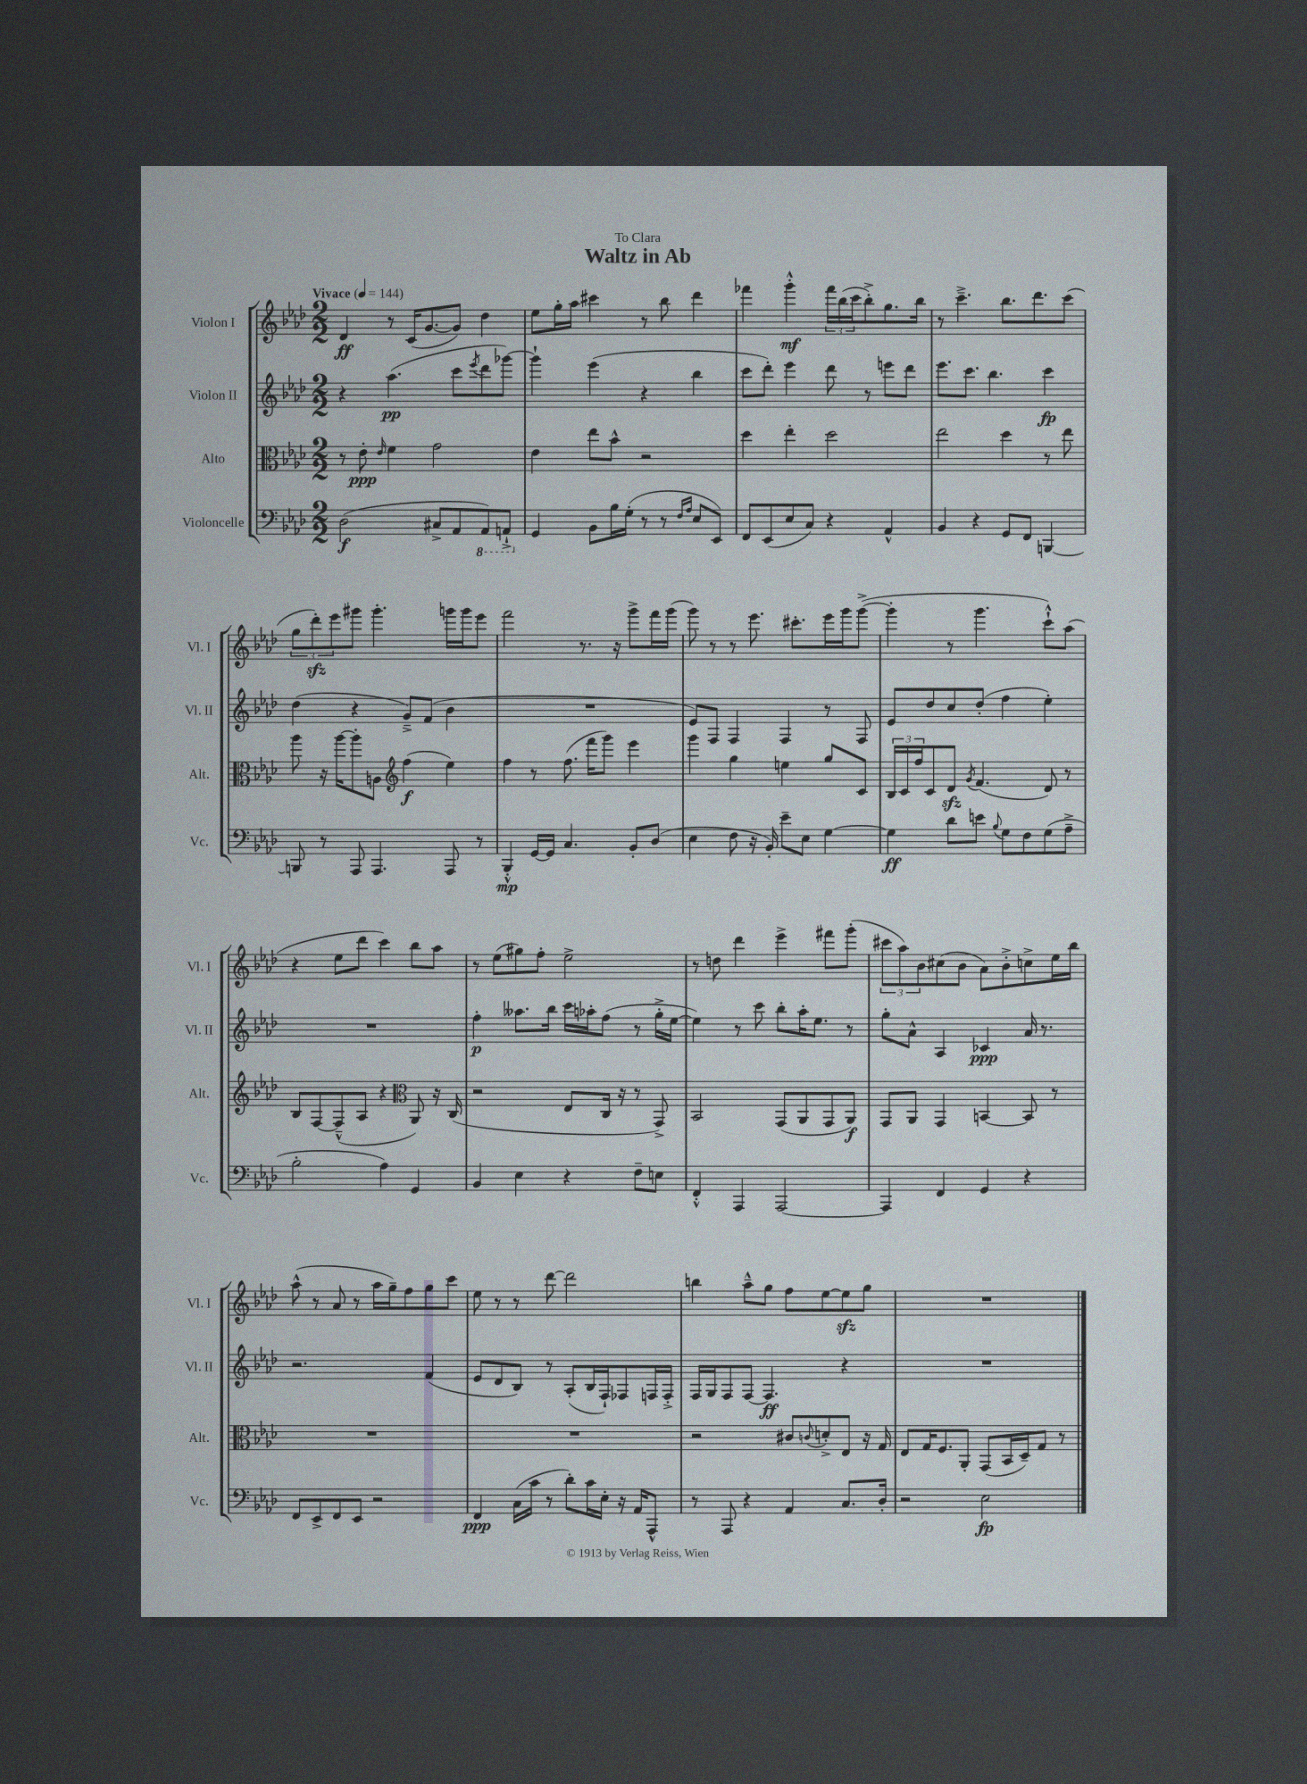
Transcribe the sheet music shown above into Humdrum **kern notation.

**kern	**kern	**kern	**kern
*staff4	*staff3	*staff2	*staff1
*clefF4	*clefC3	*clefG2	*clefG2
*k[b-e-a-d-]	*k[b-e-a-d-]	*k[b-e-a-d-]	*k[b-e-a-d-]
*M2/2	*M2/2	*M2/2	*M2/2
*MM144	*MM144	*MM144	*MM144
(2D-\	8r	4r	4d-/
.	8e-'\	.	.
.	16qqe-/	.	.
.	4f\	(4.aa-\	8r
.	.	.	(16c/LK
.	.	.	[8.g/
8C#^/L	2g\	.	.
8AA-/	.	8ccc\L	8g/]J)
.	.	8qeee-/	.
8AAA-/)	.	8ddd-\	4dd-\
8AAA`^/J	.	[8ggg-\J)	.
=	=	=	=
4GG/	4e-\	4ggg-`\]	8ee-\L
.	.	.	16gg'\L
.	.	.	16aa-\JJ
8BB-\L	8ee-\L	(4eee-\	4ccc#\
16B-\L	8b-^^\J	.	.
(16G'\JJ	.	.	.
8r	2r	4r	8r
8r	.	.	8bb-\
16qqF/LL	.	.	.
16qqA-/JJ	.	.	.
8E-/L	.	4bb-\	4ddd-\
8EE-/J)	.	.	.
=	=	=	=
8FF/L	4dd-\	8ccc\L	4fff-\
(8EE-/	.	8ddd-'\J)	.
8E-/	4ee-'\	4eee-\	4ggg'^^\
8C/J)	.	.	.
4r	2dd-\	8ddd-\	24fff-\LL
.	.	.	(24bb-\
.	.	.	24ccc\J
.	.	8r	8bb-'^\)
4AA-^^/	.	8eee\L	8.gg\
.	.	8ddd-\J	.
.	.	.	16bb-\Jk
=	=	=	=
4BB-/	2ee-\	8.eee-\L	8r
.	.	.	4.ccc~^\
.	.	8.ccc\J	.
4r	.	.	.
.	.	4.bb-\	.
8GG/L	4dd-\	.	8.bb-\L
8FF/J	.	.	.
.	.	.	8.ddd-\
[4BBB/	8r	4ccc\	.
.	8ee-\	.	(8ccc\J
=	=	=	=
8BBB/]	8aa-\	(4dd-\	12gg\L
.	.	.	12ddd-'\)
8r	16r	.	.
.	.	.	12eee-\
.	[16aa-\LK	.	.
8AAA-/	8aa-'\]	4r	8ggg#\J
4.AAA-/	8A\J	.	4.ggg#'\
*	*clefG2	*	*
.	(4ff\	8g~^/L)	.
.	.	(8f/J	.
8AAA-/	4ee-\)	4b-\	16ggg\LL
.	.	.	16ggg\J
8r	.	.	8eee-\J
=	=	=	=
4BBB-'^^/	4ff\	1r	2fff\
[16GG/LL	8r	.	.
16GG/]JJ	.	.	.
4.C/	(8.ff\	.	.
.	.	.	8.r
.	16fff\LK	.	.
.	8ggg\J)	.	.
.	.	.	16r
8BB-'/L	4eee-\	.	8ggg^\L
(8D-/J	.	.	16fff\L
.	.	.	(16ggg\JJ
=	=	=	=
4E-\	4ggg\	8e-/L)	8ggg\)
.	.	8F/J	8r
8F\	4gg\	4F/	8r
16r	.	.	8.eee-\
16BB-'/)	.	.	.
8e-~\L	4ee\	4F/	.
.	.	.	8.ccc#'\L
8E-\J	.	.	.
[4G\	8gg/L	8r	16eee-\L
.	.	.	16ggg\J
.	8c/J	8F/	([8ggg^\J
=	=	=	=
4G\]	24B-/LL	8e-/L	4ggg'\]
.	24c/	.	.
.	24ff/J	.	.
.	8c/	8dd-/	.
8d-\L	8d-/J	8cc/	8r
.	8qg/	.	.
8e\J	(4.f/	(8dd-'/J	4.ggg\
8qqB-/	.	.	.
8G\L	.	4ff\	.
8F\	.	.	.
(8G\	8d-/)	4ee-'\)	8ccc`^^\L)
8A-~^\J	8r	.	(8aa-\J
=	=	=	=
2B-'\	8B-/L	1r	4r
.	[8F/	.	.
.	(8F~^^/]	.	8ee-\L
.	8A-/J	.	8ddd-\J
4A-\)	4r	.	4ccc\)
*	*clefC3	*	*
4GG/	8AA-/)	.	8bb-\L
.	16r	.	8aa-\J
.	(16C/	.	.
=	=	=	=
4BB-/	2r	4ff'\	8r
.	.	.	(8ee-\L
4E-\	.	8.aa--\L	8gg#\)
.	.	.	8ff'\J
.	.	16bb-\Jk	.
4r	8E-/L	16ccc\LL	2ee-^\
.	.	16aa-'\J	.
.	16C/Jk	(8ff\J	.
.	16r	.	.
8F~\L	8r	8r	.
8E\J	8GG^/)	16gg'^\LL	.
.	.	[16ee-\JJ	.
=	=	=	=
4FF'^^/	2BB-/	4ee-\])	8r
.	.	.	8dd\
4AAA-/	.	8r	4ddd-\
.	.	8ccc\	.
[2AAA-/	(8GG/L	8bb-'\L	4eee-^\
.	8AA-/	16aa-'\K	.
.	.	8.ee-\J	.
.	8GG/	.	8fff#\L
.	8AA-/J)	8r	(8ggg'\J
=	=	=	=
4AAA-/]	8GG/L	8gg'\L	12ccc#\L
.	.	.	12aa-\)
.	8AA-/J	8a-^^\J	.
.	.	.	12b-\
4FF/	4GG/	4A-/	(8cc#\
.	.	.	8b-\J
4GG/	[4BB/	4c-/	8a-\L)
.	.	.	8b-'^\
4r	8BB/]	16a-/	8cc^\
.	.	8.r	.
.	8r	.	16ee-\L
.	.	.	16bb-\JJ
=	=	=	=
8FF/L	1r	2.r	(8aa-^^\
8EE-^/	.	.	8r
8FF/	.	.	8a-/
8EE-/J	.	.	8r
2r	.	.	16aa-\LL
.	.	.	16gg~\J)
.	.	.	8ff\
.	.	(4f/	8gg\
.	.	.	8ccc\J
=	=	=	=
4FF/	1r	8e-/L	8ee-\
.	.	8d-/	8r
(16C\LL	.	8B-/J)	8r
16c\JJ	.	.	.
8r	.	8r	[8ddd-\
8d-'\L)	.	(8A-'/L	2ddd-\]
16c\L	.	16B-/L	.
16E-'\JJ	.	16F`/J)	.
16r	.	8F-/	.
16AA-/LK	.	.	.
8AAA-^^/J	.	16F/L	.
.	.	16F'^/JJ	.
=	=	=	=
8r	2r	16F/LL	4bb\
.	.	16G/J	.
8AAA-/	.	8F/	.
4r	.	[8F/J	8aa-~^^\L
.	.	4.F/]	8gg\J
4AA-/	8c#/L	.	8ff\L
.	8qqc/	.	.
.	8d'^/	.	[8ee-\
8.C/L	8E-/J	4r	8ee-\]
.	16r	.	8gg\J
16D-'/Jk	16G/	.	.
=	=	=	=
2r	8E-/L	1r	1r
.	16G/K	.	.
.	8.F/	.	.
.	8AA-'/J	.	.
2E-\	(8GG/L	.	.
.	16BB-/L	.	.
.	16D-~/J)	.	.
.	8G/J	.	.
.	8r	.	.
==	==	==	==
*-	*-	*-	*-
